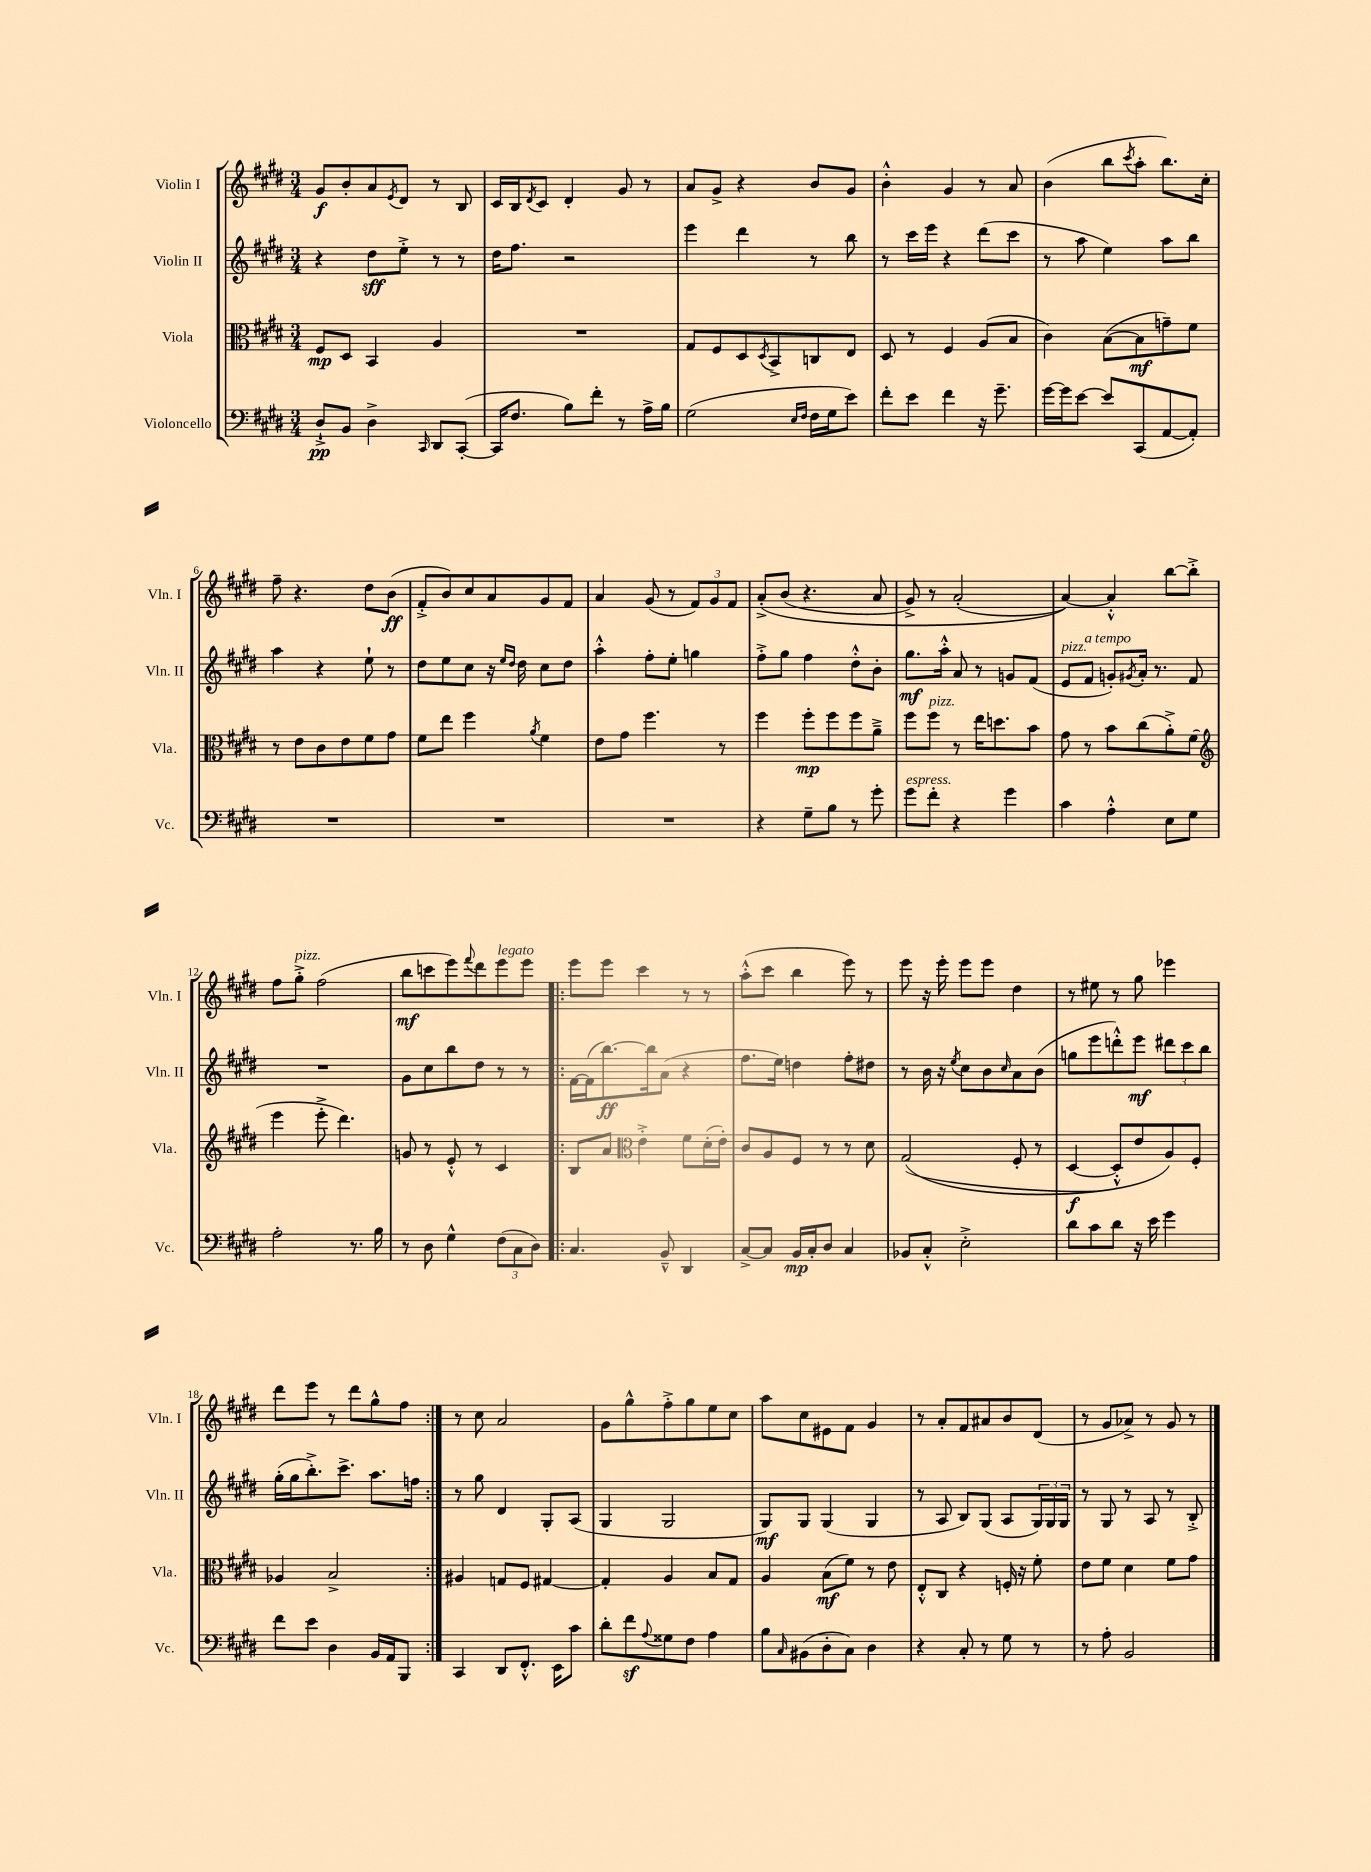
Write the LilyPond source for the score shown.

<<
\new StaffGroup <<
\new Staff = "s0" \with { instrumentName = "Violin I" shortInstrumentName = "Vln. I" } {
    \clef treble \key e \major \numericTimeSignature \time 3/4
    gis'8\f b'8-. a'8 \acciaccatura { e'8 } dis'8 r8 b8 |
    cis'16 b16 \acciaccatura { dis'8 } cis'8 dis'4-. gis'8 r8 |
    a'8 gis'8-> r4 b'8 gis'8 |
    b'4-.-^ gis'4 r8 a'8 |
    b'4( b''8 \acciaccatura { cis'''8 } a''8-. b''8.) cis''16-. |
    fis''8-- r4. dis''8 b'8\ff( |
    fis'8-.-> b'8) cis''8 a'8 gis'8 fis'8 |
    a'4 gis'8( r8 \tuplet 3/2 { fis'8) gis'8 fis'8 } |
    a'8-.->\( b'8( r4. a'8 |
    gis'8->) r8 a'2-.( |
    a'4~)\) a'4-.-^ b''8~ b''8-.-> |
    fis''8 gis''8-.->^\markup { \italic "pizz." } fis''2( |
    b''8\mf c'''8 e'''8) \appoggiatura { fis'''8 } dis'''8 e'''8^\markup { \italic "legato" } e'''8 |
    \repeat volta 2 { e'''8 e'''8 cis'''4 r8 r8 |
    a''8-.-^( cis'''8 b''4 e'''8) r8 |
    e'''8 r16 e'''16-. e'''8 e'''8 dis''4 |
    r8 eis''8 r8 gis''8 ees'''4 |
    dis'''8 e'''8 r8 dis'''8 gis''8-^ fis''8 | }
    r8 cis''8 a'2 |
    gis'8 gis''8-^ fis''8-.-> gis''8 e''8 cis''8 |
    a''8 cis''8 eis'8 fis'8 gis'4 |
    r8 a'8-. fis'8 ais'8 b'8 dis'8( |
    r8 gis'8 aes'8->) r8 gis'8 r8 \bar "|." |
}
\new Staff = "s1" \with { instrumentName = "Violin II" shortInstrumentName = "Vln. II" } {
    \clef treble \key e \major \numericTimeSignature \time 3/4
    r4 dis''8\sff e''8-.-> r8 r8 |
    dis''16 fis''8. r2 |
    e'''4 dis'''4 r8 b''8 |
    r8 cis'''16 e'''16 r4 dis'''8( cis'''8 |
    r8 a''8 e''4) a''8 b''8 |
    a''4 r4 e''8-! r8 |
    dis''8 e''8 cis''8 r16 \grace { e''16 dis''16 } dis''16 cis''8 dis''8 |
    a''4-.-^ fis''8-. e''8-. g''4 |
    fis''8-.-> gis''8 fis''4 dis''8-.-^ b'8-. |
    gis''8.\mf a''16-.-^ a'8 r8 g'8 fis'8( |
    e'8^\markup { \italic "pizz." } fis'8^\markup { \italic "a tempo" } g'8-.) \acciaccatura { gis'8 } a'16-. r8. fis'8 |
    R2. |
    gis'8 cis''8 b''8 dis''8 r8 r8 |
    \repeat volta 2 { fis'16~ fis'16( b''8.~\ff) b''16 a'8( r4 |
    fis''8. e''16) d''4 fis''8-. dis''8 |
    r8 b'16 r16 \acciaccatura { e''8 } cis''8 b'8 \grace { cis''16 } a'8 b'8( |
    g''8 e'''8 d'''8-.-^) e'''8\mf \tuplet 3/2 { dis'''8 cis'''8 b''8 } |
    gis''16-.( gis''16 b''8.-.->) cis'''8.-> a''8. f''16 | }
    r8 gis''8 dis'4 gis8-. a8( |
    gis4 gis2 |
    gis8\mf) gis8 gis4( gis4 |
    r8 a8 b8) gis8( a8 \tuplet 3/2 { gis16) gis16 gis16 } |
    r8 gis8 r8 a8 r8 b8-.-> \bar "|." |
}
\new Staff = "s2" \with { instrumentName = "Viola" shortInstrumentName = "Vla." } {
    \clef alto \key e \major \numericTimeSignature \time 3/4
    fis8\mp dis8 b,4 a4 |
    R2. |
    gis8 fis8 dis8 \acciaccatura { dis8 } b,8-> c8 e8 |
    dis8 r8 fis4 a8( b8 |
    cis'4) b8~( b8\mf g'8--) fis'8 |
    r8 e'8 cis'8 e'8 fis'8 gis'8 |
    fis'8 e''8 fis''4 \acciaccatura { a'8 } fis'4 |
    e'8 gis'8 fis''4. r8 |
    fis''4 fis''8-.\mp fis''8 fis''8 a'8---> |
    fis''8 fis''8^\markup { \italic "pizz." } r8 e''16 d''8. b'8 |
    gis'8 r8 b'8 cis''8( a'8-.->) fis'8( |
    \clef treble e'''4 e'''8-.-> dis'''4.) |
    g'8 r8 e'8-.-^ r8 cis'4 |
    \repeat volta 2 { b8 a'8 \clef alto e'4-.-> fis'8 dis'16-.( e'16-.) |
    cis'8 a8 fis8 r8 r8 dis'8 |
    gis2(\( fis8-. r8 |
    dis4~\f dis8-.-^) e'8 a8\) fis8-. |
    aes4 b2-> | }
    ais4 g8 fis8 gis4~ |
    gis4-. a4 b8 gis8 |
    a4 b8\mf( fis'8) r8 e'8 |
    e8-.-^ cis8 r4 f16-. r16 fis'8-. |
    e'8 fis'8 dis'4 fis'8 gis'8 \bar "|." |
}
\new Staff = "s3" \with { instrumentName = "Violoncello" shortInstrumentName = "Vc." } {
    \clef bass \key e \major \numericTimeSignature \time 3/4
    dis8-!->\pp b,8 dis4-> \grace { cis,16 } dis,8 cis,8~-.( |
    cis,16 fis8. b8) fis'8-. r8 a16-> b16 |
    gis2( \grace { e16 fis16 } fis16 gis16 e'8) |
    fis'8-. e'8 fis'4 r16 gis'8.-- |
    gis'16~ gis'16 e'8~ e'8 cis,8( a,8~ a,8-.) |
    R2. |
    R2. |
    R2. |
    r4 gis8-- b8 r8 gis'8-. |
    gis'8^\markup { \italic "espress." } fis'8-. r4 gis'4 |
    cis'4 a4-.-^ e8 gis8 |
    a2-. r8. b16 |
    r8 dis8 gis4-^ \tuplet 3/2 { fis8( cis8 dis8) } |
    \repeat volta 2 { cis4. b,8---^ dis,4 |
    cis8~-> cis8 b,16\mp cis16-. dis8 cis4 |
    bes,8 cis8-.-^ e2-.-> |
    dis'8 cis'8 dis'8 r16 e'16 gis'4 |
    fis'8 e'8 dis4 b,16 a,16 b,,8 | }
    cis,4 dis,8 fis,8.-.-^ e,16 cis'8 |
    dis'8-. fis'8\sf \appoggiatura { a8 } gisis8 fis8 a4 |
    b8 \grace { cis16 } bis,8( dis8-. cis8) dis4 |
    r4 cis8-. r8 gis8 r8 |
    r8 a8-. b,2 \bar "|." |
}
>>
>>
